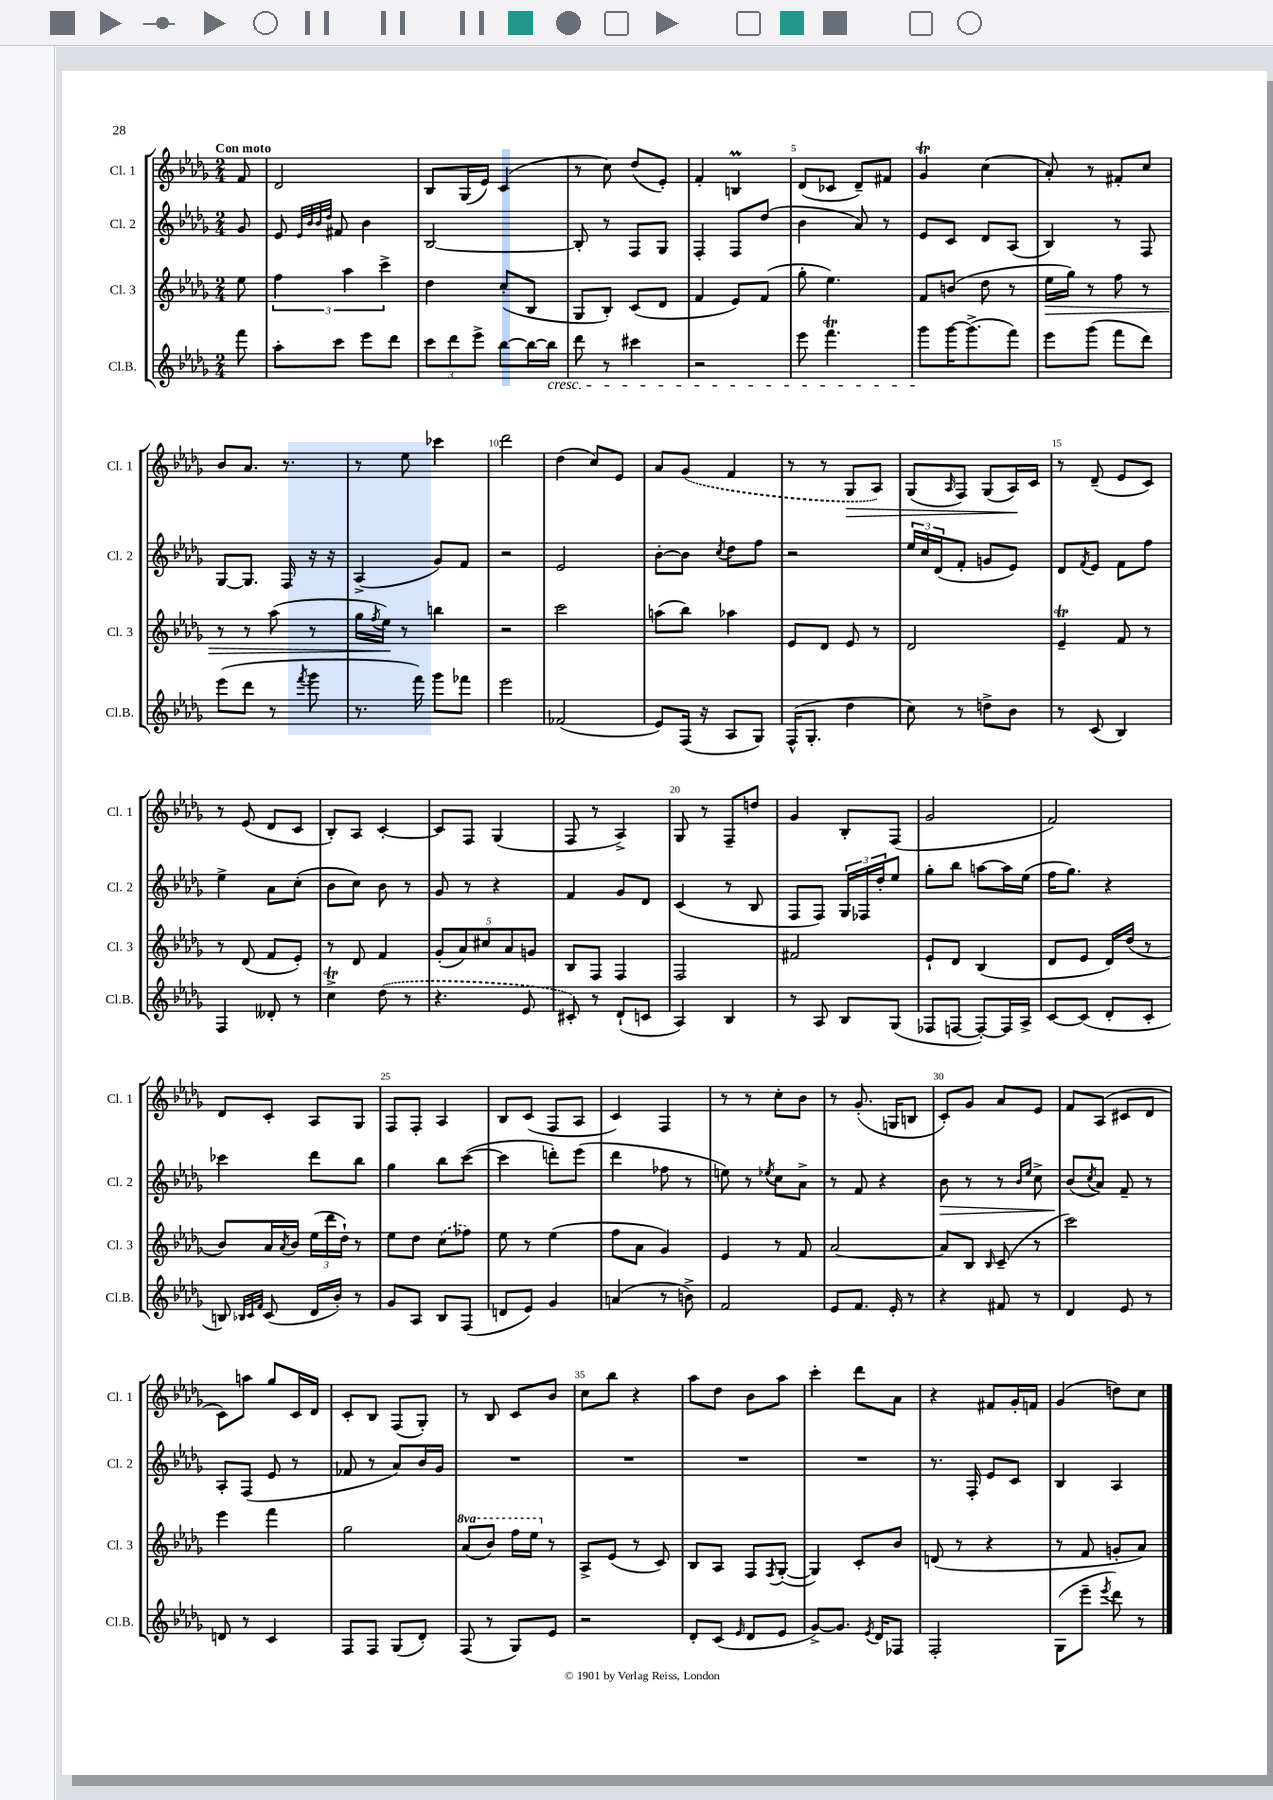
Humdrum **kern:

**kern	**kern	**dynam	**kern	**dynam	**kern	**dynam
*part4	*part3	*part3	*part2	*part2	*part1	*part1
*staff4	*staff3	*staff3	*staff2	*staff2	*staff1	*staff1
*I"Cl.B.	*I"Cl. 3	*	*I"Cl. 2	*	*I"Cl. 1	*
*I'Cl.B.	*I'Cl. 3	*	*I'Cl. 2	*	*I'Cl. 1	*
*clefG2	*clefG2	*	*clefG2	*	*clefG2	*
*k[b-e-a-d-g-]	*k[b-e-a-d-g-]	*	*k[b-e-a-d-g-]	*	*k[b-e-a-d-g-]	*
*M2/4	*M2/4	*	*M2/4	*	*M2/4	*
=	=	=	=	=	=	=
!	!	!	!	!	!LO:TX:a:B:t=Con moto	!
8fff\	8ee-\	.	8g-/	.	8f/	.
=1	=1	=1	=1	=1	=1	=1
8aa-'\L	6ff\	.	8e-/	.	2d-/	.
.	.	.	32qqe-/LLL	.	.	.
.	.	.	32qqb-/	.	.	.
.	.	.	32qqb-/	.	.	.
.	.	.	32qqdd-/JJJ	.	.	.
8ccc\J	.	.	8f#X/	.	.	.
.	6aa-\	.	.	.	.	.
8eee-\L	.	.	4b-\	.	.	.
.	6ccc^\	.	.	.	.	.
8ddd-\J	.	.	.	.	.	.
=2	=2	=2	=2	=2	=2	=2
12ccc\L	4dd-\	.	[2B-/	.	8B-/L	.
12ddd-\	.	.	.	.	.	.
.	.	.	.	.	(16G-/L	.
12eee-^\J	.	.	.	.	.	.
.	.	.	.	.	16e-/JJ)	.
[8bb-\L	(8cc'/L	.	.	.	(4c/	.
16bb-\L_	8B-/J	.	.	.	.	.
!LO:TX:b:i:t=cresc.	!	!	!	!	!	!
16bb-\JJ]	.	.	.	.	.	.
=3	=3	=3	=3	=3	=3	=3
8ddd-\	8G-/L	.	8B-'/]	.	8r	.
8r	8B-'/J)	.	8r	.	8cc\)	.
4ccc#X\	(8c/L	.	8F/L	.	(8dd-/L	.
.	8d-/J	.	8G-/J	.	8e-'/J)	.
=4	=4	=4	=4	=4	=4	=4
2r	4f/	.	4F'/	.	4f'/	.
.	8e-/L)	.	8F/L	.	4Bnm/	.
.	(8f/J	.	(8dd-/J	.	.	.
=5	=5	=5	=5	=5	=5	=5
8eee-\	8gg-'\	.	4b-\	.	(8d-/L	.
4.ffft\	4.ee-\)	.	.	.	8c-X/J	.
.	.	.	8a-/)	.	8d-~/L)	.
.	.	.	8r	.	8f#X/J	.
=6	=6	=6	=6	=6	=6	=6
8ggg-\L	8f/L	.	8e-/L	.	4g-T/	.
[16ggg-\K	(8bn/J	.	8c/J	.	.	.
(8.ggg-^\]	.	.	.	.	.	.
.	8dd-\	.	8d-/L	.	(4cc\	.
8fff\J)	8r	.	(8A-/J	.	.	.
=7	=7	=7	=7	=7	=7	=7
!	!	!LO:HP:b	!	!	!	!
8eee-\L	16ee-\LL	>	4B-/)	.	8a-'/)	.
.	16gg-\JJ)	.	.	.	.	.
(8ggg-\J	8r	.	.	.	8r	.
8fff\L	8ff\	.	8r	.	8f#X'/L	.
8ddd-\J)	8r	.	8F/	.	8cc/J	.
!!LO:LB:g=z
=8	=8	=8	=8	=8	=8	=8
(8eee-\L	8r	.	[8G-/L	.	8b-/L	.
8ddd-\J	8r	.	8.G-/J]	.	8.a-/J	.
8r	(8aa-\	.	.	.	.	.
.	.	.	16F/	.	8.r	.
8qfff/	.	.	.	.	.	.
8ggg-\	8r	.	16r	.	.	.
.	.	.	16r	.	.	.
=9	=9	=9	=9	=9	=9	=9
8.r	16gg-\LL	.	(4A-^/	.	8r	.
.	8qff/	.	.	.	.	.
.	16ee-\JJ)	.	.	.	.	.
.	8r	]	.	.	8ee-\	.
16fff\)	.	.	.	.	.	.
8ggg-\L	4bbn\	.	8g-/L)	.	4ccc-X\	.
8fff-X\J	.	.	8f/J	.	.	.
=10	=10	=10	=10	=10	=10	=10
2eee-\	2r	.	2r	.	2ddd-\	.
=11	=11	=11	=11	=11	=11	=11
(2f-X/	2ccc\	.	2e-/	.	(4dd-\	.
.	.	.	.	.	8cc/L)	.
.	.	.	.	.	8e-/J	.
=12	=12	=12	=12	=12	=12	=12
8e-/L)	(8aan\L	.	[8b-'\L	.	8a-/L	.
(16F/Jk	8bb-\J)	.	8b-\J]	.	(8g-/J	.
16r	.	.	.	.	.	.
.	.	.	8qcc/	.	.	.
8A-/L	4aa-X\	.	8dd-\L	.	4f/	.
8G-/J)	.	.	8ff\J	.	.	.
=13	=13	=13	=13	=13	=13	=13
(16F^^/KL	8e-/L	.	2r	.	8r	.
8.G-'/J	.	.	.	.	.	.
.	8d-/J	.	.	.	8r	.
!	!	!	!	!	!	!LO:HP:b
4dd-\	8e-/	.	.	.	8G-/L	>
.	8r	.	.	.	8A-/J)	.
=14	=14	=14	=14	=14	=14	=14
8cc\)	2d-/	.	24ee-/LL	.	(8G-/L	.
.	.	.	24cc/	.	.	.
.	.	.	(24d-/J	.	.	.
.	.	.	.	.	16qqA-/	.
8r	.	.	8f'/J	.	8F/J)	.
8ddn^\L	.	.	8gn/L	.	(8G-/L	.
8b-\J	.	.	8e-/J)	.	16A-/L)	.
.	.	.	.	.	16c/JJ	]
=15	=15	=15	=15	=15	=15	=15
8r	4e-T~/	.	8d-/L	.	8r	.
.	.	.	8qf/	.	.	.
(8c/	.	.	8e-/J	.	(8d-~/	.
4B-/)	8f/	.	8f\L	.	8e-/L	.
.	8r	.	8ff\J	.	8c/J)	.
!!LO:LB:g=z
=16	=16	=16	=16	=16	=16	=16
4F/	8r	.	4ee-^\	.	8r	.
.	(8d-/	.	.	.	(8e-/	.
8d--X'/	8f/L	.	8a-\L	.	8d-/L	.
8r	8e-'/J)	.	(8cc'\J	.	8c/J	.
=17	=17	=17	=17	=17	=17	=17
4cct^\	8r	.	8b-\L	.	8B-'/L)	.
.	8d-/	.	8cc\J)	.	8A-/J	.
(8dd-\	4f/	.	8b-\	.	[4c'/	.
8r	.	.	8r	.	.	.
=18	=18	=18	=18	=18	=18	=18
4.r	(10g-'/L	.	8g-/	.	8c/L]	.
.	10a-/)	.	.	.	.	.
.	.	.	8r	.	8F/J	.
.	10cc#X/	.	.	.	.	.
.	.	.	4r	.	(4G-/	.
.	10a-/	.	.	.	.	.
8e-/	.	.	.	.	.	.
.	10gn/J	.	.	.	.	.
=19	=19	=19	=19	=19	=19	=19
8c#X'/)	8B-/L	.	4f/	.	8F/	.
8r	8F/J	.	.	.	8r	.
(8d-`/L	4F/	.	8g-/L	.	4A-^/)	.
8cn/J	.	.	8d-/J	.	.	.
=20	=20	=20	=20	=20	=20	=20
4A-/)	2F/	.	(4c/	.	8G-/	.
.	.	.	.	.	8r	.
4B-/	.	.	8r	.	8F~/L	.
.	.	.	8B-/	.	8ddn/J	.
=21	=21	=21	=21	=21	=21	=21
8r	2f#X/	.	8F/L	.	4g-/	.
8A-/	.	.	8F/J)	.	.	.
8B-/L	.	.	24G-/LL	.	8B-'/L	.
.	.	.	24F-X/	.	.	.
.	.	.	24dd-'/J	.	.	.
(8G-/J	.	.	8ee-/J	.	(8F/J	.
=22	=22	=22	=22	=22	=22	=22
8F-X/L	8e-`/L	.	8gg-'\L	.	2g-/	.
[8Fn/J	8d-/J	.	8bb-\J	.	.	.
8F'/L_)	(4B-/	.	[8aan\L	.	.	.
16F/L]	.	.	16aa\L]	.	.	.
16A-^/JJ	.	.	(16ee-\JJ	.	.	.
=23	=23	=23	=23	=23	=23	=23
[8c/L	8d-/L	.	16ff\KL	.	2f/)	.
.	.	.	8.gg-\J)	.	.	.
(8c/J]	8e-/J	.	.	.	.	.
8d-'/L	16d-/LL)	.	4r	.	.	.
.	(16dd-/JJ	.	.	.	.	.
8c'/J	8r	.	.	.	.	.
!!LO:LB:g=z
=24	=24	=24	=24	=24	=24	=24
8Bn/)	8b-/L)	.	4ccc-X\	.	8d-/L	.
32qqB-X/LLL	.	.	.	.	.	.
32qqc/	.	.	.	.	.	.
32qqf/JJJ	.	.	.	.	.	.
(8c/	16a-/L	.	.	.	8c'/J	.
.	8qa-/	.	.	.	.	.
.	16b-/JJ	.	.	.	.	.
16d-/LL	(24ee-\LL	.	8ddd-\L	.	8A-/L	.
.	24ddd-\	.	.	.	.	.
16b-'/JJ)	.	.	.	.	.	.
.	24dd-`\JJ)	.	.	.	.	.
8r	8r	.	8bb-\J	.	8G-/J	.
=25	=25	=25	=25	=25	=25	=25
8g-/L	8ee-\L	.	4gg-\	.	8F/L	.
8A-/J	8dd-\J	.	.	.	8F'/J	.
8B-/L	(8cc\L	.	8bb-\L	.	4A-/	.
(8F/J	8ff-X\J)	.	([8ccc\J	.	.	.
=26	=26	=26	=26	=26	=26	=26
8dn/L	8ee-\	.	4ccc\]	.	8B-/L	.
8e-/J)	8r	.	.	.	(8c/J	.
4g-/	(4ee-\	.	8dddn'\L)	.	8F/L	.
.	.	.	(8eee-\J	.	8A-/J	.
=27	=27	=27	=27	=27	=27	=27
(4an/	8ff\L	.	4ddd-\	.	4c/)	.
.	8a-\J	.	.	.	.	.
8r	4g-/)	.	8ff-X\	.	4F/	.
8bn^\)	.	.	8r	.	.	.
=28	=28	=28	=28	=28	=28	=28
2f/	4e-/	.	8een\)	.	8r	.
.	.	.	8r	.	8r	.
.	.	.	8qee-X/	.	.	.
.	8r	.	8cc\L	.	8cc'\L	.
.	8f/	.	8a-^\J	.	8b-\J	.
=29	=29	=29	=29	=29	=29	=29
8e-/L	[2a-/	.	8r	.	8r	.
8.f/J	.	.	8f/	.	(8.g-'/	.
.	.	.	4r	.	.	.
16e-'/	.	.	.	.	16Gn/KL	.
8r	.	.	.	.	8Bn/J	.
=30	=30	=30	=30	=30	=30	=30
!	!	!	!	!LO:HP:b	!	!
4r	8a-/L]	.	8b-\	>	8c'/L)	.
.	8B-/J	.	8r	.	8g-/J	.
.	16qqB-/	.	.	.	.	.
8f#X/	(8c~/	.	8r	.	8a-/L	.
.	.	.	16qqb-/LL	.	.	.
.	.	.	16qqee-/JJ	.	.	.
8r	8r	.	8cc^\	.	8e-/J	.
=31	=31	=31	=31	=31	=31	=31
4d-/	2ccc\)	.	(8b-/L	.	8f/L	.
.	.	.	8qcc/	.	.	.
.	.	.	8a-/J)	]	(8A-/J	.
8e-/	.	.	8f~/	.	8c#X/L	.
8r	.	.	8r	.	8d-/J	.
!!LO:LB:g=z
=32	=32	=32	=32	=32	=32	=32
8dn/	4eee-\	.	8A-'/L	.	8c\L)	.
8r	.	.	(8F/J	.	8aan\J	.
4c/	4fff\	.	8e-/	.	8gg-/L	.
.	.	.	8r	.	16c/L	.
.	.	.	.	.	16d-/JJ	.
=33	=33	=33	=33	=33	=33	=33
8F/L	2gg-\	.	8f-X/	.	8c'/L	.
8F/J	.	.	8r	.	8B-/J	.
(8G-/L	.	.	8a-/L)	.	(8F/L	.
8d-'/J)	.	.	16b-/L	.	8G-'/J)	.
.	.	.	16g-/JJ	.	.	.
=34	=34	=34	=34	=34	=34	=34
*	*8va	*	*	*	*	*
(8F/	(8aa-/L	.	2r	.	8r	.
8r	8bb-/J)	.	.	.	8B-/	.
8G-/L)	16fff\LL	.	.	.	8c/L	.
.	16eee-\JJ	.	.	.	.	.
*	*X8va	*	*	*	*	*
8e-/J	8r	.	.	.	8b-/J	.
=35	=35	=35	=35	=35	=35	=35
2r	8A-^/L	.	2r	.	8cc\L	.
.	(8e-/J	.	.	.	8bb-\J	.
.	8r	.	.	.	4r	.
.	8c/)	.	.	.	.	.
=36	=36	=36	=36	=36	=36	=36
8d-'/L	8B-/L	.	2r	.	8aa-\L	.
(8c/J	8A-/J	.	.	.	8dd-\J	.
16qqe-/	.	.	.	.	.	.
8d-/L	8F/L	.	.	.	8b-\L	.
.	8qF/	.	.	.	.	.
8e-/J	([8G-'/J	.	.	.	8aa-\J	.
=37	=37	=37	=37	=37	=37	=37
[8g-^/L)	4G-/])	.	2r	.	4ccc'\	.
8.g-/J]	.	.	.	.	.	.
.	8c'/L	.	.	.	8ddd-\L	.
8qe-/	.	.	.	.	.	.
16d-/KL	.	.	.	.	.	.
8F-X/J	8b-/J	.	.	.	8a-\J	.
=38	=38	=38	=38	=38	=38	=38
2F'/	(8dn/	.	8.r	.	4r	.
.	8r	.	.	.	.	.
.	.	.	16F'/	.	.	.
.	4r	.	8e-/L	.	8f#X/L	.
.	.	.	8c/J	.	16g-'/L	.
.	.	.	.	.	16fn/JJ	.
=39	=39	=39	=39	=39	=39	=39
(8G-\L	8r	.	4B-/	.	(4g-/	.
8eee-~\J	8f/	.	.	.	.	.
8qeee-/	.	.	.	.	.	.
8ddd-\)	8gn'/L	.	4A-/	.	8ddn\L)	.
8r	8a-/J)	.	.	.	8cc\J	.
==	==	==	==	==	==	==
*-	*-	*-	*-	*-	*-	*-
